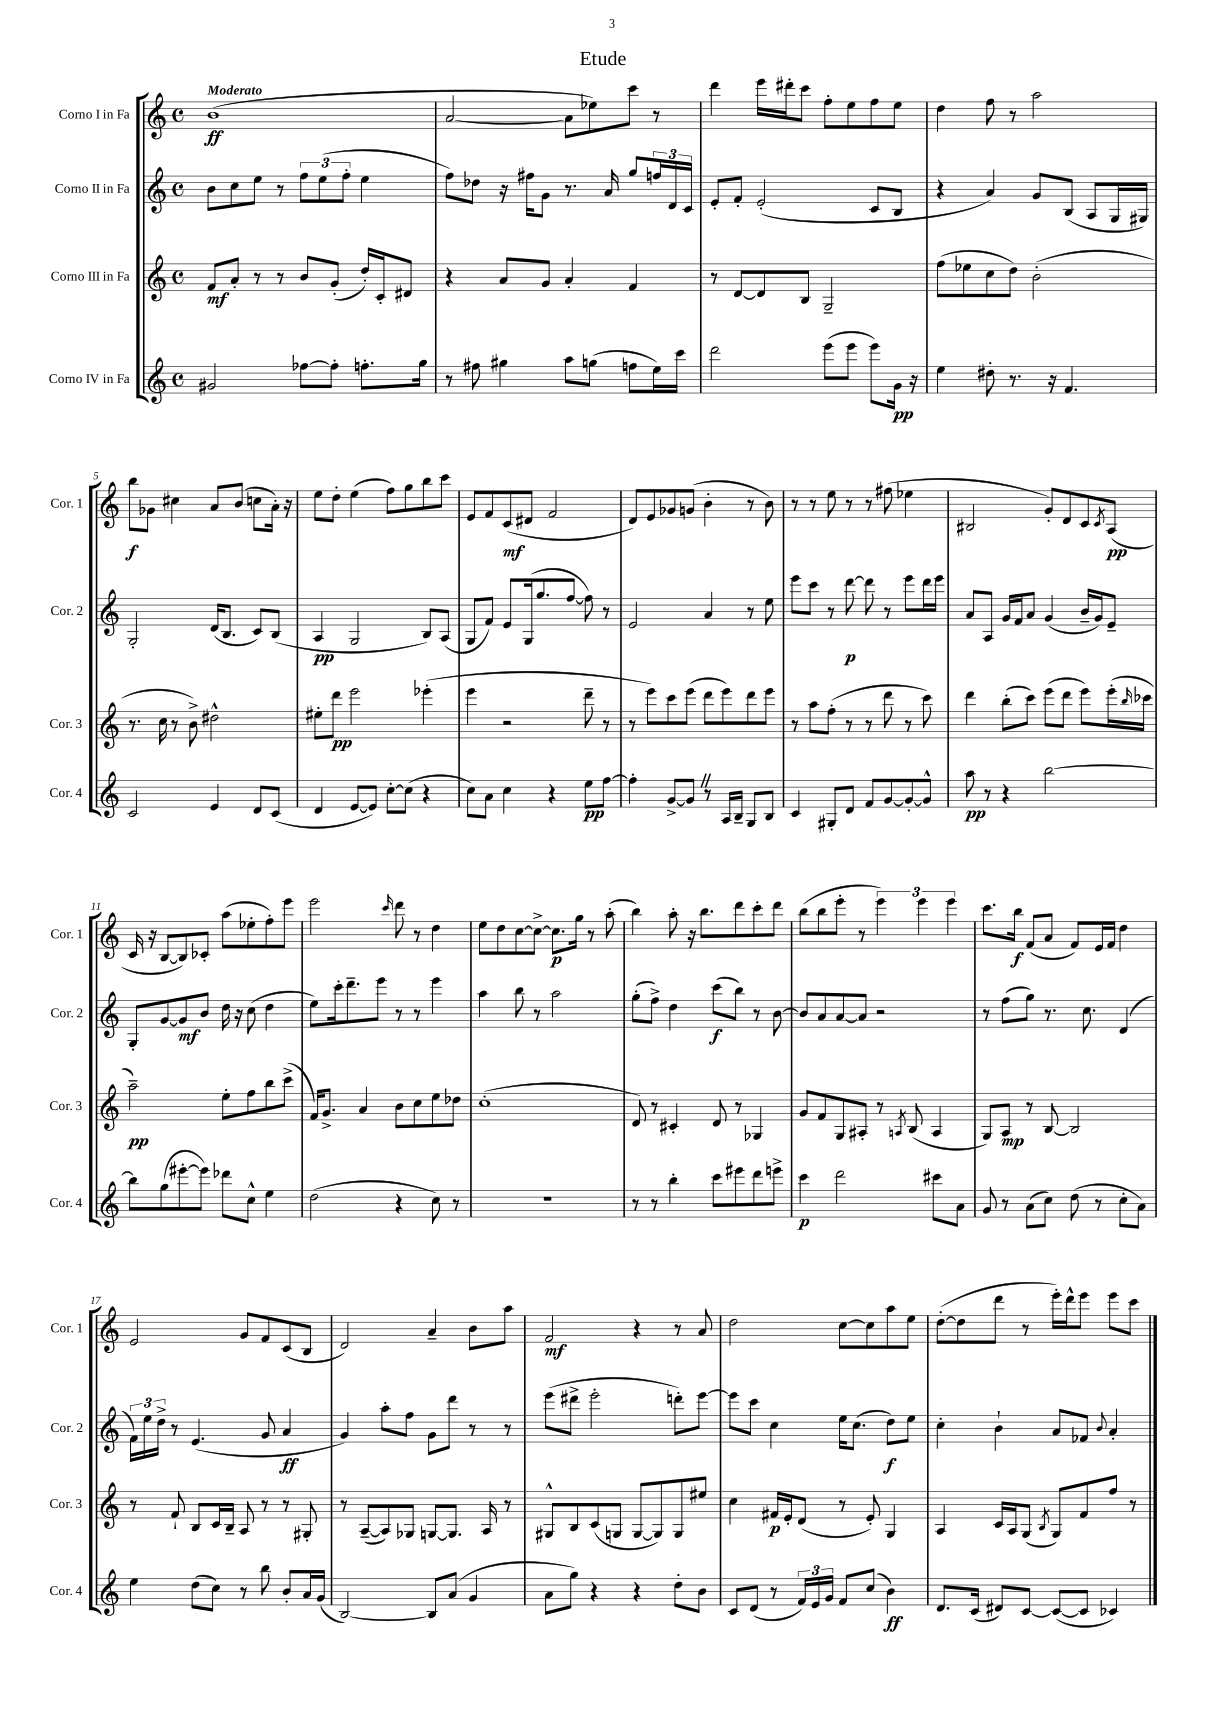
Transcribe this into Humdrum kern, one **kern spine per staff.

**kern	**dynam	**kern	**dynam	**kern	**dynam	**kern	**dynam
*part4	*part4	*part3	*part3	*part2	*part2	*part1	*part1
*staff4	*staff4	*staff3	*staff3	*staff2	*staff2	*staff1	*staff1
*I"Corno IV in Fa	*	*I"Corno III in Fa	*	*I"Corno II in Fa	*	*I"Corno I in Fa	*
*I'Cor. 4	*	*I'Cor. 3	*	*I'Cor. 2	*	*I'Cor. 1	*
*clefG2	*	*clefG2	*	*clefG2	*	*clefG2	*
*k[]	*	*k[]	*	*k[]	*	*k[]	*
*M4/4	*	*M4/4	*	*M4/4	*	*M4/4	*
*met(c)	*	*met(c)	*	*met(c)	*	*met(c)	*
=1	=1	=1	=1	=1	=1	=1	=1
!	!	!	!	!	!	!LO:TX:a:B:t=Moderato	!
2g#X/	.	8f/L	mf	8b\L	.	(1b	ff
.	.	8a'/J	.	8cc\	.	.	.
.	.	8r	.	8ee\J	.	.	.
.	.	8r	.	8r	.	.	.
[8ff-X\L	.	8b/L	.	12ff\L	.	.	.
.	.	.	.	(12ee\	.	.	.
8ff-'\J]	.	(8g'/J	.	.	.	.	.
.	.	.	.	12ff'\J	.	.	.
8.ffn'\L	.	16dd'/LL)	.	4ee\	.	.	.
.	.	16c'/J	.	.	.	.	.
.	.	8d#X/J	.	.	.	.	.
16gg\Jk	.	.	.	.	.	.	.
=2	=2	=2	=2	=2	=2	=2	=2
8r	.	4r	.	8ff\L)	.	[2a/	.
8ff#X\	.	.	.	8dd-X\J	.	.	.
4gg#X\	.	8a/L	.	16r	.	.	.
.	.	.	.	16ff#X\KL	.	.	.
.	.	8g/J	.	8g\J	.	.	.
8aa\L	.	4a'/	.	8.r	.	8a\L]	.
(8ggn\J	.	.	.	.	.	8ee-X\)	.
.	.	.	.	16a/	.	.	.
8ffn\L	.	4f/	.	8gg/L	.	8ccc\J	.
16ee\L)	.	.	.	24ffn/L	.	8r	.
.	.	.	.	24d/	.	.	.
16ccc\JJ	.	.	.	.	.	.	.
.	.	.	.	24c/JJ	.	.	.
=3	=3	=3	=3	=3	=3	=3	=3
2ddd\	.	8r	.	8e'/L	.	4ddd\	.
.	.	[8d/L	.	8f'/J	.	.	.
.	.	8d/]	.	(2e'/	.	16eee\LL	.
.	.	.	.	.	.	16ddd#X'\J	.
.	.	8B/J	.	.	.	8ccc\J	.
(8eee\L	.	2G~/	.	.	.	8ff'\L	.
8eee\J	.	.	.	.	.	8ee\	.
8eee\L)	.	.	.	8c/L	.	8ff\	.
16g\Jk	pp	.	.	8B/J	.	8ee\J	.
16r	.	.	.	.	.	.	.
=4	=4	=4	=4	=4	=4	=4	=4
4ee\	.	(8ff\L	.	4r	.	4dd\	.
.	.	8ee-X\	.	.	.	.	.
8dd#X'\	.	8cc\	.	4a/)	.	8ff\	.
8.r	.	8dd\J)	.	.	.	8r	.
.	.	(2b'\	.	8g/L	.	2aa\	.
16r	.	.	.	.	.	.	.
4.f/	.	.	.	(8B/J	.	.	.
.	.	.	.	8A/L	.	.	.
.	.	.	.	16G/L	.	.	.
.	.	.	.	16G#X/JJ)	.	.	.
!!LO:LB:g=z
=5	=5	=5	=5	=5	=5	=5	=5
2c/	.	8.r	.	2G'/	.	8bb\L	f
.	.	.	.	.	.	8g-X\J	.
.	.	16cc\	.	.	.	.	.
.	.	8r	.	.	.	4cc#X\	.
.	.	8b^\)	.	.	.	.	.
4e/	.	2dd#X^^\	.	(16d/KL	.	8a/L	.
.	.	.	.	8.B/J	.	.	.
.	.	.	.	.	.	(8b/J	.
8d/L	.	.	.	8c/L)	.	8ccn\L	.
(8c/J	.	.	.	(8B/J	.	16a'\Jk)	.
.	.	.	.	.	.	16r	.
=6	=6	=6	=6	=6	=6	=6	=6
4d/	.	8ee#X'\L	.	4A/	pp	8ee\L	.
.	.	8ddd\J	pp	.	.	8dd'\J	.
[8e/L	.	2eee\	.	2G/	.	(4ee\	.
8e/J])	.	.	.	.	.	.	.
[8cc'\L	.	.	.	.	.	8ff\L)	.
(8cc\J]	.	.	.	.	.	8gg\	.
4r	.	(4eee-X'\	.	8B/L)	.	8bb\	.
.	.	.	.	(8A/J	.	8ccc\J	.
=7	=7	=7	=7	=7	=7	=7	=7
8cc\L)	.	4eee\	.	8G/L	.	8e/L	.
8a\J	.	.	.	8f/J)	.	8f/	.
4cc\	.	2r	.	8e/L	.	(8c/	mf
.	.	.	.	(16G/k	.	8d#X/J	.
.	.	.	.	8.gg/	.	.	.
4r	.	.	.	.	.	2f/	.
.	.	.	.	[8ff/J	.	.	.
8ee\L	pp	8ddd~\	.	8ff\])	.	.	.
[8ff\J	.	8r	.	8r	.	.	.
=8	=8	=8	=8	=8	=8	=8	=8
4ff'\]	.	8r	.	2e/	.	8d/L)	.
.	.	8eee\L)	.	.	.	8e/	.
[8g^/L	.	8ccc\	.	.	.	8g-X/	.
8gZ/J]	.	(8eee\J	.	.	.	(8gn/J	.
8r	.	8ddd\L	.	4a/	.	4b'\	.
16A/LL	.	8eee\)	.	.	.	.	.
16B~/JJ	.	.	.	.	.	.	.
8G/L	.	8ddd\	.	8r	.	8r	.
8B/J	.	8eee\J	.	8ee\	.	8b\)	.
=9	=9	=9	=9	=9	=9	=9	=9
4c/	.	8r	.	8eee\L	.	8r	.
.	.	8aa\L	.	8ccc\J	.	8r	.
8G#X'/L	.	(8ff'\J	.	8r	.	8ee\	.
8d/J	.	8r	.	[8ddd\	p	8r	.
8f/L	.	8r	.	8ddd\]	.	8r	.
[8g/	.	8ddd\	.	8r	.	(8ff#X\	.
8g'/_	.	8r	.	8eee\L	.	4ee-X\	.
8g^^/J]	.	8ccc\)	.	16ddd\L	.	.	.
.	.	.	.	16eee\JJ	.	.	.
=10	=10	=10	=10	=10	=10	=10	=10
8aa\	pp	4ddd\	.	8a/L	.	2B#X/	.
8r	.	.	.	8A/J	.	.	.
4r	.	(8bb'\L	.	16g/LL	.	.	.
.	.	.	.	16f/J	.	.	.
.	.	8ccc\J)	.	8a/J	.	.	.
[2bb\	.	(8eee\L	.	(4g/	.	8g'/L)	.
.	.	8ddd\J	.	.	.	8d/	.
.	.	8eee\L)	.	16b~/LL	.	8c/	.
.	.	.	.	16g/J)	.	.	.
.	.	.	.	.	.	8qc/	.
.	.	(16eee'\L	.	8e~/J	.	(8A/J	pp
.	.	16qqbb/	.	.	.	.	.
.	.	16ccc-X\JJ	.	.	.	.	.
!!LO:LB:g=z
=11	=11	=11	=11	=11	=11	=11	=11
8bb\L]	.	2aa~\)	pp	8G'/L	.	16c/	.
.	.	.	.	.	.	16r	.
(8gg\	.	.	.	[8g/	.	[8B/L	.
[8eee#X'\	.	.	.	8g/]	mf	8B/])	.
8eee#\J])	.	.	.	8b/J	.	8c-X'/J	.
8ddd-X\L	.	8ee'\L	.	16dd\	.	(8aa\L	.
.	.	.	.	16r	.	.	.
8cc^^\J	.	8ff\	.	(8cc\	.	8ee-X'\	.
4ee\	.	8bb\	.	4dd\	.	8ff'\)	.
.	.	(8ccc^\J	.	.	.	8eee\J	.
=12	=12	=12	=12	=12	=12	=12	=12
(2dd\	.	16f/KL)	.	8ee\L)	.	2eee\	.
.	.	8.g^/J	.	.	.	.	.
.	.	.	.	16ccc'\k	.	.	.
.	.	.	.	8.ddd~\	.	.	.
.	.	4a/	.	.	.	.	.
.	.	.	.	8eee\J	.	.	.
.	.	.	.	.	.	16qqccc/	.
4r	.	8b\L	.	8r	.	8ddd\	.
.	.	8cc\	.	8r	.	8r	.
8cc\)	.	8ee\	.	4eee\	.	4dd\	.
8r	.	8dd-X\J	.	.	.	.	.
=13	=13	=13	=13	=13	=13	=13	=13
1r	.	(1cc'	.	4aa\	.	8ee\L	.
.	.	.	.	.	.	8dd\	.
.	.	.	.	8bb\	.	[8cc\	.
.	.	.	.	8r	.	8cc^\J_	.
.	.	.	.	2aa\	.	8.cc\L]	p
.	.	.	.	.	.	16gg\Jk	.
.	.	.	.	.	.	8r	.
.	.	.	.	.	.	(8aa'\	.
=14	=14	=14	=14	=14	=14	=14	=14
8r	.	8d/)	.	(8gg'\L	.	4bb\)	.
8r	.	8r	.	8ff^\J)	.	.	.
4bb'\	.	4c#X'/	.	4dd\	.	8aa'\	.
.	.	.	.	.	.	16r	.
.	.	.	.	.	.	8.bb\L	.
8ccc\L	.	8d/	.	(8ccc\L	f	.	.
8eee#X\	.	8r	.	8bb\J)	.	8ddd\	.
8ddd\	.	4G-X/	.	8r	.	8ccc'\	.
8eeen^\J	.	.	.	[8b\	.	8ddd\J	.
=15	=15	=15	=15	=15	=15	=15	=15
4ccc\	p	8g/L	.	8b/L]	.	(8bb\L	.
.	.	8f/	.	8a/	.	8bb\	.
2ddd\	.	8G/	.	[8a/	.	8eee'\J	.
.	.	8A#X'/J	.	8a/J]	.	8r	.
.	.	8r	.	2r	.	6eee\)	.
.	.	8qAn/	.	.	.	.	.
.	.	(8B/	.	.	.	.	.
.	.	.	.	.	.	6eee\	.
8ccc#X\L	.	4A/	.	.	.	.	.
.	.	.	.	.	.	6eee\	.
8a\J	.	.	.	.	.	.	.
=16	=16	=16	=16	=16	=16	=16	=16
8g/	.	8G/L)	.	8r	.	8.ccc\L	.
8r	.	8A/J	mp	(8ff\L	.	.	.
.	.	.	.	.	.	16bb\Jk	f
(8a\L	.	8r	.	8gg\J)	.	(8f/L	.
8cc\J)	.	[8B/	.	8.r	.	8a/J	.
(8dd\	.	2B/]	.	.	.	8f/L)	.
.	.	.	.	8.cc\	.	.	.
8r	.	.	.	.	.	16e/L	.
.	.	.	.	.	.	16f/JJ	.
8cc'\L	.	.	.	(4d/	.	4dd\	.
8a\J)	.	.	.	.	.	.	.
!!LO:LB:g=z
=17	=17	=17	=17	=17	=17	=17	=17
4ee\	.	8r	.	24f\LL)	.	2e/	.
.	.	.	.	24ee\	.	.	.
.	.	.	.	24dd^\JJ	.	.	.
.	.	8f`/	.	8r	.	.	.
(8dd\L	.	8B/L	.	(4.e/	.	.	.
8cc\J)	.	16c/L	.	.	.	.	.
.	.	16B~/JJ	.	.	.	.	.
8r	.	8A/	.	.	.	8g/L	.
8bb\	.	8r	.	8g/	.	8f/	.
8b'/L	.	8r	.	4a/	ff	(8c/	.
16a/L	.	8G#X'/	.	.	.	8B/J	.
(16g/JJ	.	.	.	.	.	.	.
=18	=18	=18	=18	=18	=18	=18	=18
[2B/)	.	8r	.	4g/)	.	2d/)	.
.	.	([8A~/L	.	.	.	.	.
.	.	8A/])	.	8aa'\L	.	.	.
.	.	8G-X/J	.	8ff\J	.	.	.
8B/L]	.	[8Gn/L	.	8g\L	.	4a~/	.
(8a/J	.	8.G/J]	.	8ddd\J	.	.	.
4g/	.	.	.	8r	.	8b\L	.
.	.	16A/	.	.	.	.	.
.	.	8r	.	8r	.	8aa\J	.
=19	=19	=19	=19	=19	=19	=19	=19
8a\L	.	8G#X^^/L	.	(8eee\L	.	2f/	mf
8gg\J)	.	8B/	.	8ddd#X^\J	.	.	.
4r	.	(8c/	.	2eee'\	.	.	.
.	.	8Gn/J	.	.	.	.	.
4r	.	[8G/L	.	.	.	4r	.
.	.	8G/])	.	.	.	.	.
8dd'\L	.	8G/	.	8dddn'\L)	.	8r	.
8b\J	.	8ee#X/J	.	[8eee\J	.	8a/	.
=20	=20	=20	=20	=20	=20	=20	=20
8c/L	.	4cc\	.	8eee\L]	.	2dd\	.
(8d/J	.	.	.	8ccc\J	.	.	.
8r	.	16f#X/LL	p	4cc\	.	.	.
.	.	16e'/J	.	.	.	.	.
24f/LL)	.	(8d/J	.	.	.	.	.
24e/	.	.	.	.	.	.	.
24g/JJ	.	.	.	.	.	.	.
8f/L	.	8r	.	16ee\KL	.	[8cc\L	.
.	.	.	.	(8.cc\J	.	.	.
(8cc/J	.	8e'/)	.	.	.	8cc\]	.
4b\)	ff	4G/	.	8dd\L)	f	8aa\	.
.	.	.	.	8ee\J	.	8ee\J	.
=21	=21	=21	=21	=21	=21	=21	=21
8.d/L	.	4A/	.	4cc'\	.	([8dd'\L	.
.	.	.	.	.	.	8dd\]	.
(16c/Jk	.	.	.	.	.	.	.
8d#X/L)	.	16c/LL	.	4b`\	.	8ddd\J	.
.	.	16A/J	.	.	.	.	.
[8c/J	.	(8G/J	.	.	.	8r	.
.	.	8qB/	.	.	.	.	.
(8c/L_	.	8G/L)	.	8a/L	.	16eee'\LL)	.
.	.	.	.	.	.	16ddd^^\J	.
8c/J]	.	8f/	.	8f-X/J	.	8eee\J	.
.	.	.	.	8qqb/	.	.	.
4c-X/)	.	8ff/J	.	4a'/	.	8eee\L	.
.	.	8r	.	.	.	8ccc\J	.
==	==	==	==	==	==	==	==
*-	*-	*-	*-	*-	*-	*-	*-
